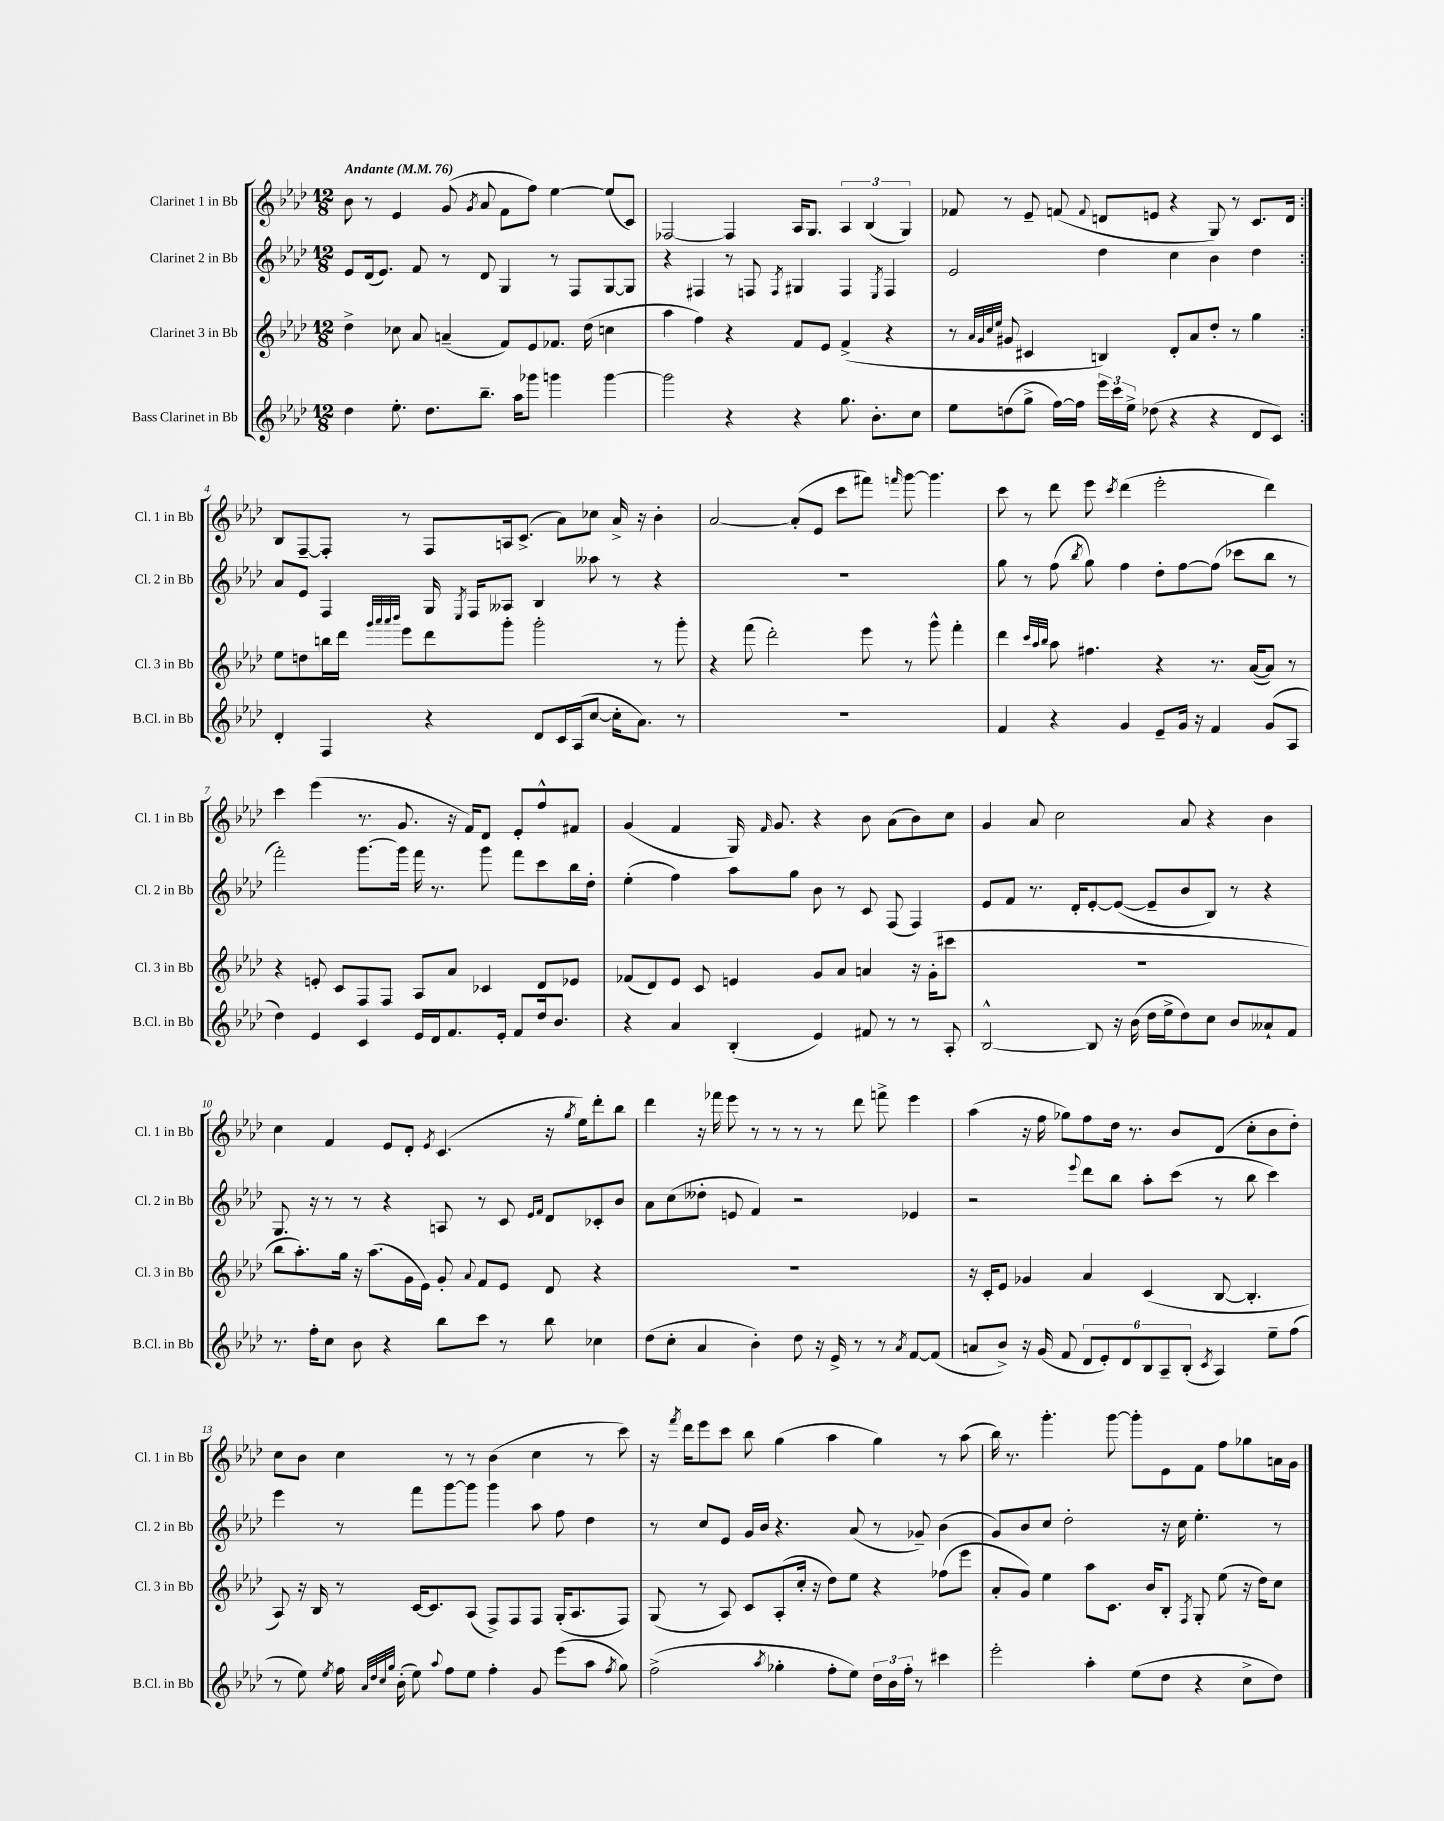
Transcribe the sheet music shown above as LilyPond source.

<<
\new StaffGroup <<
\new Staff = "s0" \with { instrumentName = "Clarinet 1 in Bb" shortInstrumentName = "Cl. 1 in Bb" } {
    \clef treble \key aes \major \numericTimeSignature \time 12/8 \tempo "Andante" 4 = 76
    \autoBeamOff \repeat volta 2 { bes'8 r8 ees'4 g'8( \acciaccatura { g'8 } aes'8 f'8[ f''8]) ees''4~ ees''8[( c'8]) |
    fes2~ fes4 aes16[ g8.] \tuplet 3/2 { aes4 bes4( g4) } |
    fes'8 r8 ees'8-- f'8( \appoggiatura { f'8 } d'8[ e'8] r4 g8) r8 c'8.[ d'16] | }
    bes8[ f8~-- f8]-. r8 f8[ a16 c'8.]->( aes'8[) ces''8] aes'16-> r16 bes'4-. |
    aes'2~ aes'8[-.( ees'8] c'''8[ fis'''8]) \grace { f'''16 } g'''8~ g'''4. |
    c'''8 r8 des'''8 ees'''8 \acciaccatura { c'''8 } des'''4( ees'''2-. des'''4) |
    c'''4 ees'''4( r8. g'8. r16 f'16[) des'8] ees'8[-. f''8-^ fis'8] |
    g'4( f'4 g16) \grace { f'16 } g'8. r4 bes'8 aes'8[( bes'8) c''8] |
    g'4 aes'8 c''2 aes'8 r4 bes'4 |
    c''4 f'4 ees'8[ des'8]-. \acciaccatura { ees'8 } c'4.( r16 \acciaccatura { g''8 } ees''16[) des'''8-. bes''8] |
    des'''4 r16 fes'''16 ees'''8 r8 r8 r8 r8 des'''8 f'''8-> ees'''4 |
    aes''4( r16 f''16 ges''8[) f''8 des''16] r8. bes'8[ des'8]( c''8[-. bes'8 des''8]-.) |
    c''8[ bes'8] c''4 r8 r8 bes'4( c''4 r8 c'''8) |
    r16 \acciaccatura { f'''8 } des'''16[ ees'''8 c'''8] bes''8 g''4( aes''4 g''4) r8 aes''8( |
    bes''16) r8. g'''4.-. g'''8~ g'''8[-. ees'8 f'8] f''8[ ges''8 a'16 g'16] \bar "|." |
}
\new Staff = "s1" \with { instrumentName = "Clarinet 2 in Bb" shortInstrumentName = "Cl. 2 in Bb" } {
    \clef treble \key aes \major \numericTimeSignature \time 12/8
    \autoBeamOff \repeat volta 2 { ees'8[ des'16( ees'8.]) f'8 r8 des'8 g4 r8 f8[ g8~ g8] |
    r4 fis4 r8 f8 \acciaccatura { f8 } gis4 f4 \acciaccatura { ees8 } f4 |
    ees'2 des''4 c''4 bes'4 des''4 | }
    aes'8[ ees'8] f4 g16 \acciaccatura { ees8 } f16[ aeses8] bes4 aeses''8 r8 r4 |
    R1. |
    g''8 r8 f''8( \acciaccatura { bes''8 } g''8) f''4 des''8[-. f''8~ f''8]( ces'''8[ bes''8] r8 |
    f'''2-.) g'''8.[~ g'''16] f'''16 r8. g'''8 f'''8[ c'''8 bes''16 des''16]-. |
    ees''4-.( f''4) aes''8[ g''8] bes'8 r8 c'8 f8( f4) |
    ees'8[ f'8] r8. des'16[-. ees'8~-. ees'8]~( ees'8[-- bes'8 bes8]) r8 r4 |
    g8. r16 r8 r8 r4 a8 r8 c'8 \grace { ees'16[ f'16] } des'8[ ces'8-. bes'8] |
    aes'8[ c''8( deses''8]-. e'8 f'4) r2 ees'4 |
    r2 \appoggiatura { ees'''8 } des'''8[ bes''8] aes''8[-. c'''8]( r8 bes''8 c'''4) |
    ees'''4 r8 f'''8[ g'''8~ g'''8] g'''4 aes''8 f''8 des''4 |
    r8 c''8[ ees'8] g'16[ bes'16] r4. aes'8( r8 ges'8--) bes'4( |
    g'8[) bes'8 c''8] des''2-. r16 c''16 ees''4.-. r8 \bar "|." |
}
\new Staff = "s2" \with { instrumentName = "Clarinet 3 in Bb" shortInstrumentName = "Cl. 3 in Bb" } {
    \clef treble \key aes \major \numericTimeSignature \time 12/8
    \autoBeamOff \repeat volta 2 { des''4-> ces''8 aes'8 a'4--( f'8[) ees'8 fes'8.] des''16( c''4 |
    aes''4 f''4) r4 f'8[ ees'8] f'4->( r4 |
    r8 \grace { aes'32[ g'32 c''32 ees''32] } gis'8 cis'4 b4) des'8[-. aes'8 des''8]-. r8 g''4 | }
    ees''8[ d''8 b''16 des'''16] \grace { g'''32[ aes'''32 aes'''32 bes'''32] } ees'''8[ des'''8 g'''8]-. g'''2-. r8 g'''8-. |
    r4 f'''8( des'''2-.) ees'''8 r8 g'''8-^ f'''4-. |
    des'''4 \grace { c'''32[ aes''32 bes''32] } aes''8 fis''4. r4 r8. aes'16[~( aes'8]) r8 |
    r4 e'8-. c'8[ f8 f8] aes8[ aes'8] ces'4 des'8[ ees'8] |
    fes'8[( des'8) ees'8] c'8 e'4 g'8[ aes'8] a'4 r16 g'16[-.( cis'''8] |
    R1. |
    bes''8[ aes''8.-.) g''16] r16 aes''8.[( g'16 ees'16]) g'8-. \appoggiatura { aes'8 } f'8[ ees'8] des'8 r4 |
    R1. |
    r16 c'16[-. ees'8] ges'4 aes'4 c'4( bes8~ bes4.-. |
    aes8) r16 bes16 r8 c'16[~ c'8. aes8]( f8[->) f8 f8] g16[-.( aes8. f8]) |
    g8( r8 aes8) c'8[ aes8-.( c''16]-. r16 des''8[) ees''8] r4 fes''8[( ees'''8] |
    aes'8[-. g'8]) ees''4 aes''8[ c'8.] bes'16[ bes8]-. \acciaccatura { f8 } g8-. ees''8( r16 des''16[) c''8] \bar "|." |
}
\new Staff = "s3" \with { instrumentName = "Bass Clarinet in Bb" shortInstrumentName = "B.Cl. in Bb" } {
    \clef treble \key aes \major \numericTimeSignature \time 12/8
    \autoBeamOff \repeat volta 2 { des''4 ees''8.-. des''8.[ bes''8.]-- aes''16[ ges'''8] g'''4 g'''4~ |
    g'''2 r4 r4 g''8. bes'8.[-. c''8] |
    ees''8[ d''8( g''8]-> f''16[~) f''16] \tuplet 3/2 { ees'''16[ c'''16 ees''16]-> } des''8( r4 r4 des'8[ c'8]) | }
    des'4-. f4 r4 des'8[ c'16 aes16( c''8]~ c''16[-. aes'8.]) r8 |
    R1. |
    f'4 r4 g'4 ees'8[-- g'16] r16 f'4 g'8[( aes8] |
    des''4) ees'4 c'4 ees'16[ des'16 f'8. ees'16]-. f'8[ des''16 bes'8.] |
    r4 aes'4 bes4-.( ees'4) fis'8 r8 r8 aes8-. |
    bes2~-^ bes8 r16 bes'16( des''16[ ees''16-> des''8) c''8] bes'8[ aeses'8-! f'8] |
    r8. f''16[-. c''8] bes'8 r4 bes''8[ c'''8] r8 bes''8 ces''4 |
    des''8[( c''8]-. aes'4 bes'4-.) des''8 r16 ees'16-> r8 r8 \acciaccatura { aes'8 } f'8[~ f'8]( |
    a'8[ bes'8]->) r16 g'16( f'8 \tuplet 6/4 { des'8[ ees'8-.) des'8 bes8 aes8-- bes8]-.( } \acciaccatura { c'8 } aes4) ees''8[-- f''8]( |
    r8 ees''8) \acciaccatura { ees''8 } f''16 \grace { aes'32[ des''32 c''32 g''32] } bes'16-.( ees''8) \appoggiatura { aes''8 } f''8[ ees''8] f''4-. g'8 ees'''8[( aes''8] \acciaccatura { f''8 } g''8) |
    f''2->( \acciaccatura { aes''8 } ges''4-. f''8[-. ees''8]) \tuplet 3/2 { des''16[ bes'16 f''16]-. } r8 cis'''4 |
    ees'''2-. aes''4-. ees''8[( des''8] r4 c''8[-> des''8]) \bar "|." |
}
>>
>>
